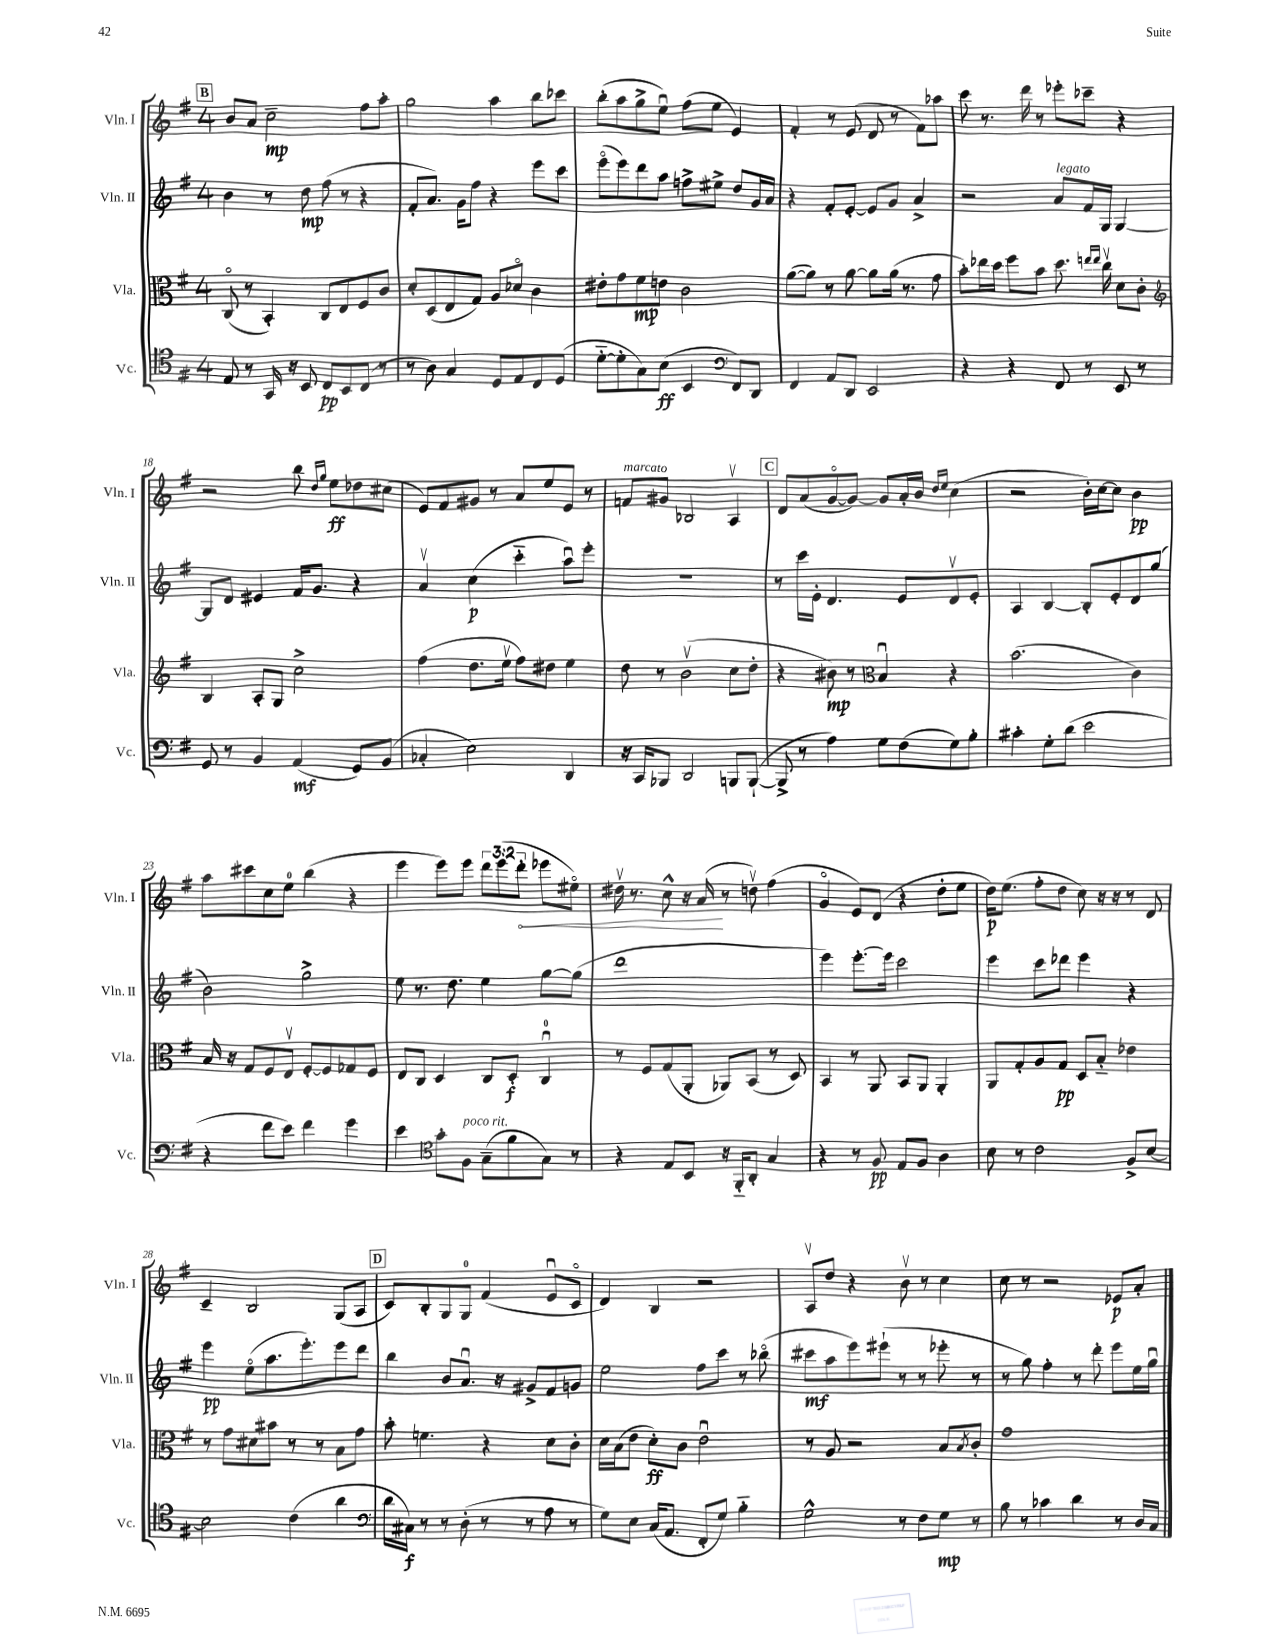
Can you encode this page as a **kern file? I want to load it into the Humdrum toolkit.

**kern	**dynam	**kern	**dynam	**kern	**dynam	**kern	**dynam
*part4	*part4	*part3	*part3	*part2	*part2	*part1	*part1
*staff4	*staff4	*staff3	*staff3	*staff2	*staff2	*staff1	*staff1
*I"Vc.	*	*I"Vla.	*	*I"Vln. II	*	*I"Vln. I	*
*I'Vc.	*	*I'Vla.	*	*I'Vln. II	*	*I'Vln. I	*
*clefC4	*	*clefC3	*	*clefG2	*	*clefG2	*
*k[f#]	*	*k[f#]	*	*k[f#]	*	*k[f#]	*
*M4/4	*	*M4/4	*	*M4/4	*	*M4/4	*
!!LO:REH:place=s1:t=B
=13	=13	=13	=13	=13	=13	=13	=13
8E/	.	(8C/	.	4b\	.	8b/L	.
8r	.	8r	.	.	.	8a/J	.
16GG/	.	4BB'/)	.	8r	.	2cc~\	mp
16r	.	.	.	.	.	.	.
8BB/	.	.	.	8dd\	mp	.	.
8C/L	pp	8C/L	.	(8ff#\	.	.	.
8BB/	.	8E/	.	8r	.	.	.
(8C/J	.	8F#/	.	4r	.	8ff#\L	.
8r	.	8c/J	.	.	.	8aa'\J	.
=14	=14	=14	=14	=14	=14	=14	=14
8r	.	8d'/L	.	8f#'/L	.	2gg\	.
8A\)	.	(8D/	.	8.a/J)	.	.	.
4G/	.	8E/	.	.	.	.	.
.	.	.	.	16g\KL	.	.	.
.	.	8G/J)	.	8ff#\J	.	.	.
8D/L	.	8A/L	.	4r	.	4aa\	.
8E/	.	8d-X/J	.	.	.	.	.
8C/	.	4c\	.	8eee\L	.	8bb\L	.
(8D/J	.	.	.	8ccc\J	.	8ccc-X\J	.
=15	=15	=15	=15	=15	=15	=15	=15
[8d\L	.	8e#X'\L	.	(8eee\L	.	(8bb'\L	.
8d'\]	.	8g\	.	8eee\)	.	8aa\	.
8G\)	.	8f#\	mp	8ddd\	.	8gg^\	.
(8B\J	ff	8en\J	.	8aa\J	.	8eeu\J)	.
4BB/	.	2c\	.	8ffn^\L	.	(8ff#\L	.
.	.	.	.	8ee#X^\J	.	8ee\J	.
*clefF4	*	*	*	*	*	*	*
8FF#/L)	.	.	.	8dd/L	.	4e/)	.
8DD/J	.	.	.	16g/L	.	.	.
.	.	.	.	16a/JJ	.	.	.
=16	=16	=16	=16	=16	=16	=16	=16
4FF#/	.	([8a\L	.	4r	.	4f#'/	.
.	.	8a\J])	.	.	.	.	.
8AA/L	.	8r	.	8f#'/L	.	8r	.
8DD/J	.	[8a\	.	[8e'/J	.	(8e/	.
2EE/	.	8a\L]	.	8e/L]	.	8d/	.
.	.	(16a\Jk	.	8g/J	.	8r	.
.	.	8.r	.	.	.	.	.
.	.	.	.	4a^/	.	8f#\L)	.
.	.	8g\	.	.	.	8aa-X\J	.
=17	=17	=17	=17	=17	=17	=17	=17
4r	.	8b'\L)	.	2r	.	8ccc\	.
.	.	16ee-X\L	.	.	.	8.r	.
.	.	16dd\JJ	.	.	.	.	.
4r	.	8ff#\L	.	.	.	.	.
.	.	.	.	.	.	16ddd\	.
.	.	8b\J	.	.	.	8r	.
!	!	!	!	!LO:TX:a:i:t=legato	!	!	!
8FF#/	.	8.dd\	.	8a/L	.	8eee-X'\L	.
8r	.	.	.	16f#/L	.	8ccc-X~\J	.
.	.	16qqeen/LL	.	.	.	.	.
.	.	16qqee/JJ	.	.	.	.	.
.	.	16ccv\	.	16G/JJ	.	.	.
8EE/	.	8d\L	.	[4G/	.	4r	.
8r	.	8c'\J	.	.	.	.	.
!!LO:LB:g=z
=18	=18	=18	=18	=18	=18	=18	=18
*	*	*clefG2	*	*	*	*	*
8GG/	.	4B/	.	8G/L]	.	2r	.
8r	.	.	.	8d/J	.	.	.
4BB/	.	8A'/L	.	4e#X/	.	.	.
.	.	8G/J	.	.	.	.	.
(4AA/	mf	2cc^\	.	16f#/KL	.	8bb\	.
.	.	.	.	8.g/J	.	.	.
.	.	.	.	.	.	16qqdd/LL	.
.	.	.	.	.	.	16qqgg/JJ	.
.	.	.	.	.	.	8ee\L	ff
8GG/L)	.	.	.	4r	.	8dd-X\	.
(8BB/J	.	.	.	.	.	(8cc#X\J	.
=19	=19	=19	=19	=19	=19	=19	=19
4C-X'/	.	(4ff#\	.	4av/	.	8e/L)	.
.	.	.	.	.	.	8f#/	.
2E\)	.	8.dd\L	.	(4cc\	p	8g#X/J	.
.	.	.	.	.	.	8r	.
.	.	16eev\Jk	.	.	.	.	.
.	.	8ff#\L)	.	4ccc\	.	8a/L	.
.	.	8dd#X\J	.	.	.	8ee/	.
4DD/	.	4ee\	.	8aau\L)	.	8e/J	.
.	.	.	.	8eee'\J	.	8r	.
=20	=20	=20	=20	=20	=20	=20	=20
!	!	!	!	!	!	!LO:TX:a:i:t=marcato	!
16r	.	8dd\	.	1r	.	8fn/L	.
16CC/KL	.	.	.	.	.	.	.
8BBB-X/J	.	8r	.	.	.	8g#X/J	.
2DD/	.	(2bv\	.	.	.	2B-X/	.
8BBBn/L	.	8cc\L	.	.	.	4Av/	.
([8BBB`/J	.	8dd'\J	.	.	.	.	.
!!LO:REH:place=s1:t=C
=21	=21	=21	=21	=21	=21	=21	=21
8BBB^/]	.	4r	.	8r	.	8d/L	.
8r	.	.	.	16ccc\LL	.	(8a/	.
.	.	.	.	16e'\JJ	.	.	.
4A\)	.	8b#X\)	mp	4.d/	.	[8g/	.
.	.	8r	.	.	.	8g/J_)	.
*	*	*clefC3	*	*	*	*	*
8G\L	.	4Bu/	.	.	.	8g/L]	.
(8F#\	.	.	.	8e/L	.	16a'/L	.
.	.	.	.	.	.	16b/JJ	.
.	.	.	.	.	.	16qqdd/LL	.
.	.	.	.	.	.	16qqee/JJ	.
8G\)	.	4r	.	8dv/	.	(4cc\	.
8B'\J	.	.	.	8e'/J	.	.	.
=22	=22	=22	=22	=22	=22	=22	=22
4c#X'\	.	(2.b\	.	4A/	.	2r	.
8G'\L	.	.	.	[4B/	.	.	.
(8d\J	.	.	.	.	.	.	.
2e\	.	.	.	8B'/L]	.	16b'\LL)	.
.	.	.	.	.	.	[16cc\J	.
.	.	.	.	8e'/	.	8cc\J]	.
.	.	4c\)	.	8d/	.	4b\	pp
.	.	.	.	(8gg/J	.	.	.
!!LO:LB:g=z
=23	=23	=23	=23	=23	=23	=23	=23
4r	.	16B/	.	2b\)	.	8aa\L	.
.	.	16r	.	.	.	.	.
.	.	8G/L	.	.	.	8ccc#X\	.
8f#\L	.	8F#/	.	.	.	8cc\	.
8e\J)	.	8Ev/J	.	.	.	8ee\J	.
4f#\	.	[8F#'/L	.	2gg^\	.	(4bb\	.
.	.	8F#/]	.	.	.	.	.
4g\	.	8G-X/	.	.	.	4r	.
.	.	8F#/J	.	.	.	.	.
=24	=24	=24	=24	=24	=24	=24	=24
4e\	.	8E/L	.	8ee\	.	4eee\	.
.	.	8C/J	.	8.r	.	.	.
*clefC4	*	*	*	*	*	*	*
8g'\L	.	4D/	.	.	.	8eee\L)	.
.	.	.	.	8.dd\	.	.	.
!LO:TX:a:i:t=poco rit.	!	!	!	!	!	!	!
8F#\J	.	.	.	.	.	8eee\J	.
(8G~\L	.	8C/L	.	4ee\	.	12ddd\L	.
.	.	.	.	.	.	(12eee\	.
8f#\	.	8D'/J	f	.	.	.	.
!	!	!	!	!	!	!	!LO:HP:b
.	.	.	.	.	.	12ddd'\J	<
8G\J)	.	4Cu/	.	[8gg\L	.	8eee-X\L	.
8r	.	.	.	(8gg\J]	.	8ee#X\J)	.
=25	=25	=25	=25	=25	=25	=25	=25
4r	.	8r	.	1ddd	.	16dd#Xv\	.
.	.	.	.	.	.	8.r	.
.	.	8F#/L	.	.	.	.	.
8E/L	.	(8G/	.	.	.	8cc^^\	.
8BB/J	.	8AA'/J	.	.	.	16r	.
.	.	.	.	.	.	(16a/	.
16r	.	8AA-X/L)	.	.	.	8r	[
16FF#/KL	.	.	.	.	.	.	.
8AA'/J	.	(8BB/J	.	.	.	8ddnv\)	.
4G/	.	8r	.	.	.	(4ff#\	.
.	.	8D/)	.	.	.	.	.
=26	=26	=26	=26	=26	=26	=26	=26
4r	.	4BB/	.	4eee\)	.	4g/	.
8r	.	8r	.	[8.eee'\L	.	8e/L)	.
8F#/	pp	8AA/	.	.	.	(8d/J	.
.	.	.	.	16eee\Jk]	.	.	.
8E/L	.	8BB/L	.	2ccc\	.	4r	.
8F#/J	.	8AA/J	.	.	.	.	.
4A\	.	4AA'/	.	.	.	8dd'\L	.
.	.	.	.	.	.	8ee\J	.
=27	=27	=27	=27	=27	=27	=27	=27
8B\	.	8AA/L	.	4eee\	.	16dd\KL)	p
.	.	.	.	.	.	(8.ee\J	.
8r	.	8G'/	.	.	.	.	.
2c\	.	8A/	.	8ccc\L	.	8ff#'\L	.
.	.	8G/J	pp	8ddd-X\J	.	8dd\J	.
.	.	8D/L	.	4eee\	.	8cc\)	.
.	.	8B/J	.	.	.	16r	.
.	.	.	.	.	.	16r	.
8F#^/L	.	4e-X\	.	4r	.	8r	.
[8B/J	.	.	.	.	.	8d/	.
!!LO:LB:g=z
=28	=28	=28	=28	=28	=28	=28	=28
2B\]	.	8r	.	4eee\	pp	4c~/	.
.	.	8g\L	.	.	.	.	.
.	.	8d#X\	.	(8ee\L	.	2B/	.
.	.	8b#X\J	.	8.aa\	.	.	.
(4c\	.	8r	.	.	.	.	.
.	.	.	.	8.eee'\)	.	.	.
.	.	8r	.	.	.	.	.
4a\	.	8B\L	.	8eee\	.	(8G/L	.
.	.	8g\J	.	8ddd\J	.	8A/J	.
!!LO:REH:place=s1:t=D
=29	=29	=29	=29	=29	=29	=29	=29
*clefF4	*	*	*	*	*	*	*
16d\LL	.	8b'\	.	4bb\	.	8c/L)	.
16C#X\JJ)	f	.	.	.	.	.	.
8r	.	4.fn\	.	.	.	8B'/	.
8r	.	.	.	8b/L	.	8G/	.
(8D'\	.	.	.	8.au/J	.	8G/J	.
8r	.	4r	.	.	.	(4f#/	.
.	.	.	.	16r	.	.	.
8r	.	.	.	8g#X^/L	.	.	.
8A\	.	8d\L	.	8f#/	.	8eu/L	.
8r	.	8c'\J	.	8gn/J	.	8c/J	.
=30	=30	=30	=30	=30	=30	=30	=30
8G\L)	.	16d\LL	.	2ee\	.	4d/)	.
.	.	(16B\J	.	.	.	.	.
8E\J	.	8e\J	.	.	.	.	.
(16C/KL	.	8d'\L)	ff	.	.	4B/	.
8.AA/J	.	.	.	.	.	.	.
.	.	8c\J	.	.	.	.	.
8FF#'/L	.	2eu\	.	8ff#\L	.	2r	.
8G/J)	.	.	.	8ccc\J	.	.	.
4B\	.	.	.	8r	.	.	.
.	.	.	.	(8bb-X\	.	.	.
=31	=31	=31	=31	=31	=31	=31	=31
2G^^\	.	8r	.	8ccc#X\L	mf	8Av/L	.
.	.	8A/	.	8aa\	.	8dd/J	.
.	.	2r	.	8eee\)	.	4r	.
.	.	.	.	(8eee#X`\J	.	.	.
8r	.	.	.	8r	.	8bv\	.
8F#\L	.	.	.	8r	.	8r	.
8G\J	mp	8B/L	.	8eee-X'\	.	4cc\	.
.	.	8qB/	.	.	.	.	.
8r	.	8c'/J	.	8r	.	.	.
=32	=32	=32	=32	=32	=32	=32	=32
8B\	.	1g	.	8r	.	8cc\	.
8r	.	.	.	8gg\)	.	8r	.
4c-X\	.	.	.	4ff#'\	.	2r	.
4d\	.	.	.	8r	.	.	.
.	.	.	.	8ddd'\	.	.	.
8r	.	.	.	8eee\L	.	8e-X/L	p
16D/LL	.	.	.	16ee\L	.	8a'/J	.
16C/JJ	.	.	.	16ggu\JJ	.	.	.
==	==	==	==	==	==	==	==
*-	*-	*-	*-	*-	*-	*-	*-
